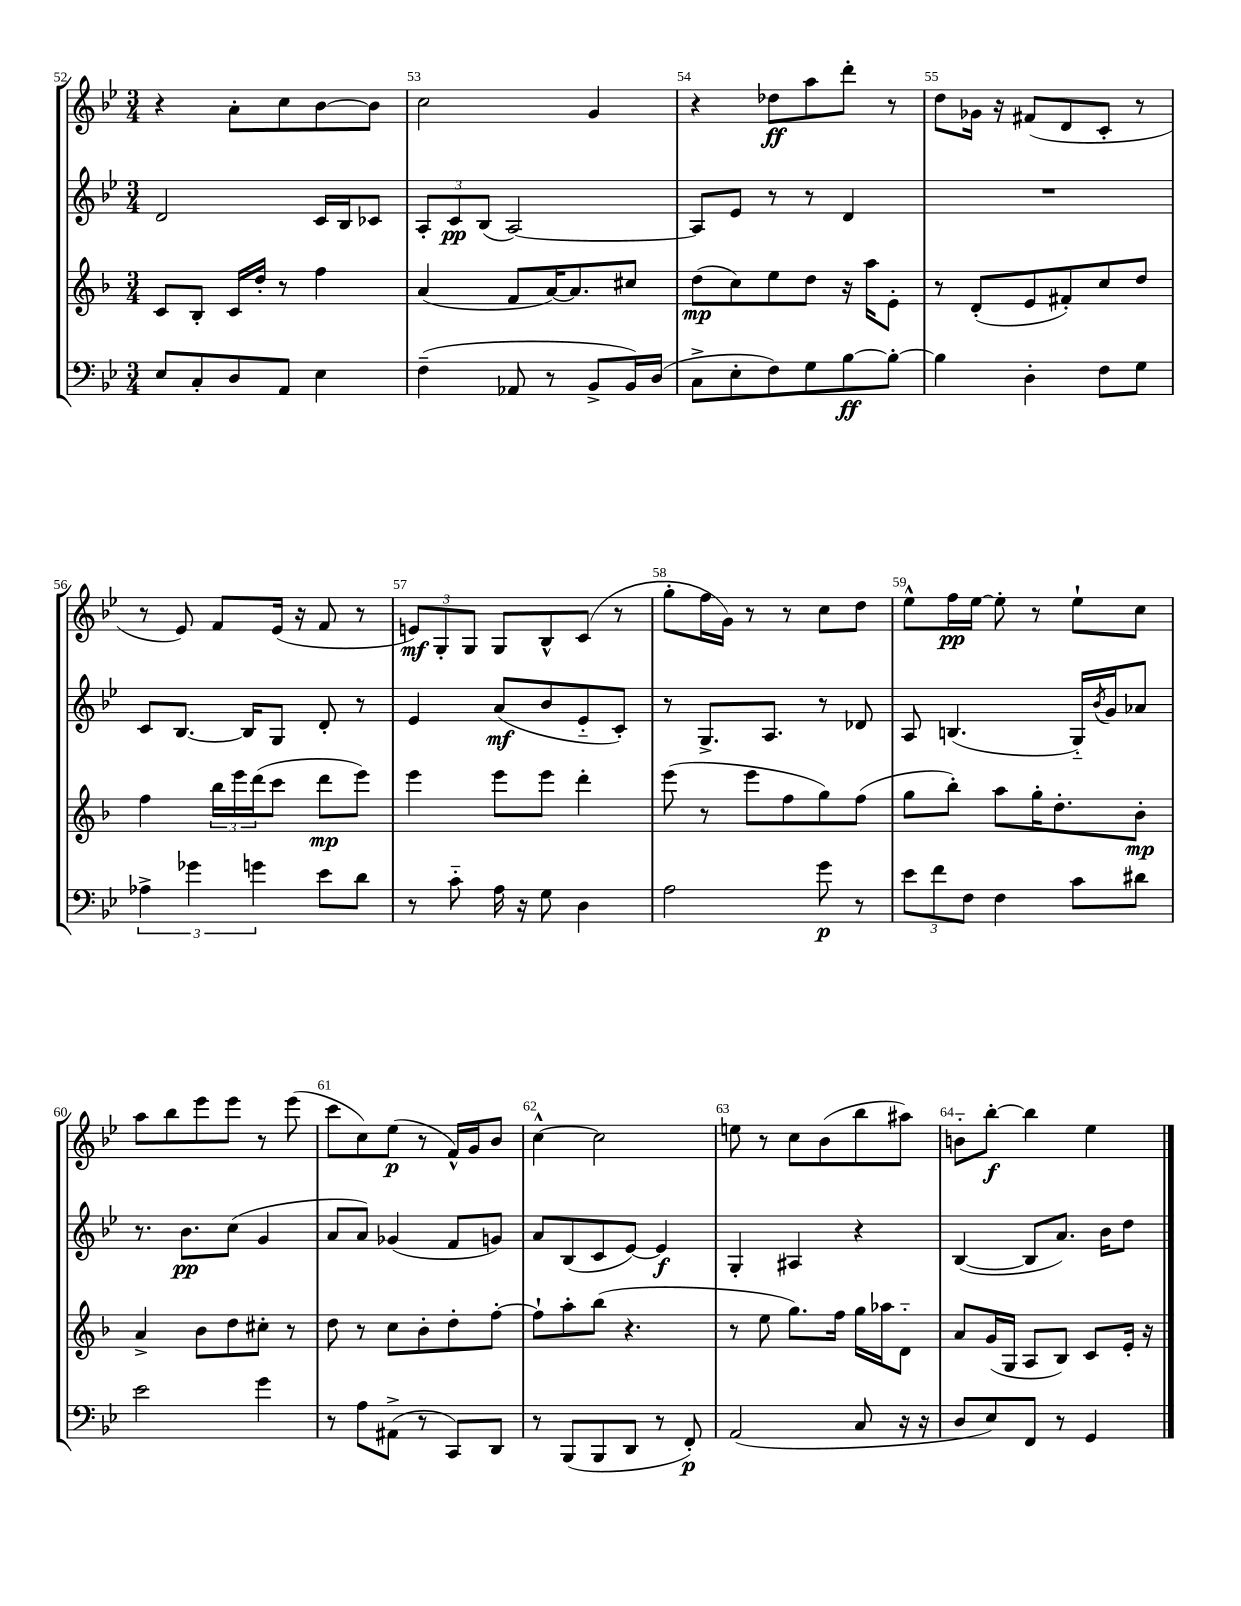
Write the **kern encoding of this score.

**kern	**kern	**kern	**kern
*staff4	*staff3	*staff2	*staff1
*clefF4	*clefG2	*clefG2	*clefG2
*k[b-e-]	*k[b-]	*k[b-e-]	*k[b-e-]
*M3/4	*M3/4	*M3/4	*M3/4
8E-/L	8c/L	2d/	4r
8C'/	8B-'/J	.	.
8D/	16c/LL	.	8a'\L
.	16dd'/JJ	.	.
8AA/J	8r	.	8cc\
4E-\	4ff\	16c/LL	[8b-\
.	.	16B-/J	.
.	.	8c-/J	8b-\]J
=	=	=	=
(4F~\	(4a/	12A'/L	2cc\
.	.	12c/	.
.	.	(12B-/J	.
8AA-/	8f/L	[2A/)	.
8r	[16a/K)	.	.
.	8.a/]	.	.
8BB-^/L	.	.	4g/
16BB-/L)	8cc#/J	.	.
(16D/JJ	.	.	.
=	=	=	=
8C^\L	(8dd\L	8A/]L	4r
8E-'\	8cc\)	8e-/J	.
8F\)	8ee\	8r	8dd-\L
8G\	8dd\J	8r	8aa\
[8B-\	16r	4d/	8ddd'\J
.	16aa\LK	.	.
8B-'\_J	8e'\J	.	8r
=	=	=	=
4B-\]	8r	2.r	8dd\L
.	(8d'/L	.	16g-\Jk
.	.	.	16r
4D'\	8e/	.	(8f#/L
.	8f#'/)	.	8d/
8F\L	8cc/	.	8c'/J
8G\J	8dd/J	.	8r
=	=	=	=
6A-^\	4ff\	8c/L	8r
.	.	[8.B-/J	8e-/)
6g-\	.	.	.
.	24bb-\LL	.	8f/L
.	24eee\	.	.
.	.	16B-/]LK	.
6g\	(24ddd\J	.	.
.	8ccc\J	8G/J	(16e-/Jk
.	.	.	16r
8e-\L	8ddd\L	8d'/	8f/
8d\J	8eee\J)	8r	8r
=	=	=	=
8r	4eee\	4e-/	12e/L)
.	.	.	12G'/
8c'~\	.	.	.
.	.	.	12G/J
16A\	8eee\L	(8a/L	8G/L
16r	.	.	.
8G\	8eee\J	8b-/	8B-^^/
4D\	4ddd'\	8e-'~/	(8c/J
.	.	8c'/J)	8r
=	=	=	=
2A\	(8eee\	8r	8gg'\L
.	8r	8.G^/L	16ff\L
.	.	.	16g\JJ)
.	8eee\L	.	8r
.	.	8.A/J	.
.	8ff\	.	8r
8g\	8gg\)	8r	8cc\L
8r	(8ff\J	8d-/	8dd\J
=	=	=	=
12e-\L	8gg\L	8A/	8ee-^^\L
12f\	.	.	.
.	8bb-'\J)	(4.B/	16ff\L
12F\J	.	.	.
.	.	.	[16ee-\JJ
4F\	8aa\L	.	8ee-'\]
.	16gg'\K	.	8r
.	8.dd'\	.	.
8c\L	.	16G'~/LL)	8ee-`\L
.	.	8qb-/	.
.	.	16g/J	.
8d#\J	8b-'\J	8a-/J	8cc\J
=	=	=	=
2e-\	4a^/	8.r	8aa\L
.	.	.	8bb-\
.	.	8.b-\L	.
.	8b-\L	.	8eee-\
.	8dd\	(8cc\J	8eee-\J
4g\	8cc#'\J	4g/	8r
.	8r	.	(8eee-\
=	=	=	=
8r	8dd\	8a/L	8ccc\L
8A\L	8r	8a/J)	8cc\)
(8AA#^\J	8cc\L	(4g-/	(8ee-\J
8r	8b-'\	.	8r
8CC/L)	8dd'\	8f/L	16f^^/LL)
.	.	.	16g/J
8DD/J	[8ff'\J	8g/J)	8b-/J
=	=	=	=
8r	8ff`\]L	8a/L	[4cc^^\
(8BBB-/L	8aa'\	(8B-/	.
8BBB-/	(8bb-\J	8c/	2cc\]
8DD/J	4.r	[8e-/J)	.
8r	.	4e-/]	.
8FF'/)	.	.	.
=	=	=	=
(2AA/	8r	4G'/	8ee\
.	8ee\	.	8r
.	8.gg\L)	4A#/	8cc\L
.	.	.	(8b-\
.	16ff\Jk	.	.
8C/	16gg\LL	4r	8bb-\
.	16aa-\J	.	.
16r	8d'~\J	.	8aa#\J)
16r	.	.	.
=	=	=	=
8D/L	8a/L	([4B-/	8b'~\L
8E-/)	(16g/L	.	[8bb-'\J
.	16G/JJ	.	.
8FF/J	8A/L	8B-/]L	4bb-\]
8r	8B-/J)	8.a/J)	.
4GG/	8c/L	.	4ee-\
.	.	16b-\LK	.
.	16e'/Jk	8dd\J	.
.	16r	.	.
==	==	==	==
*-	*-	*-	*-
